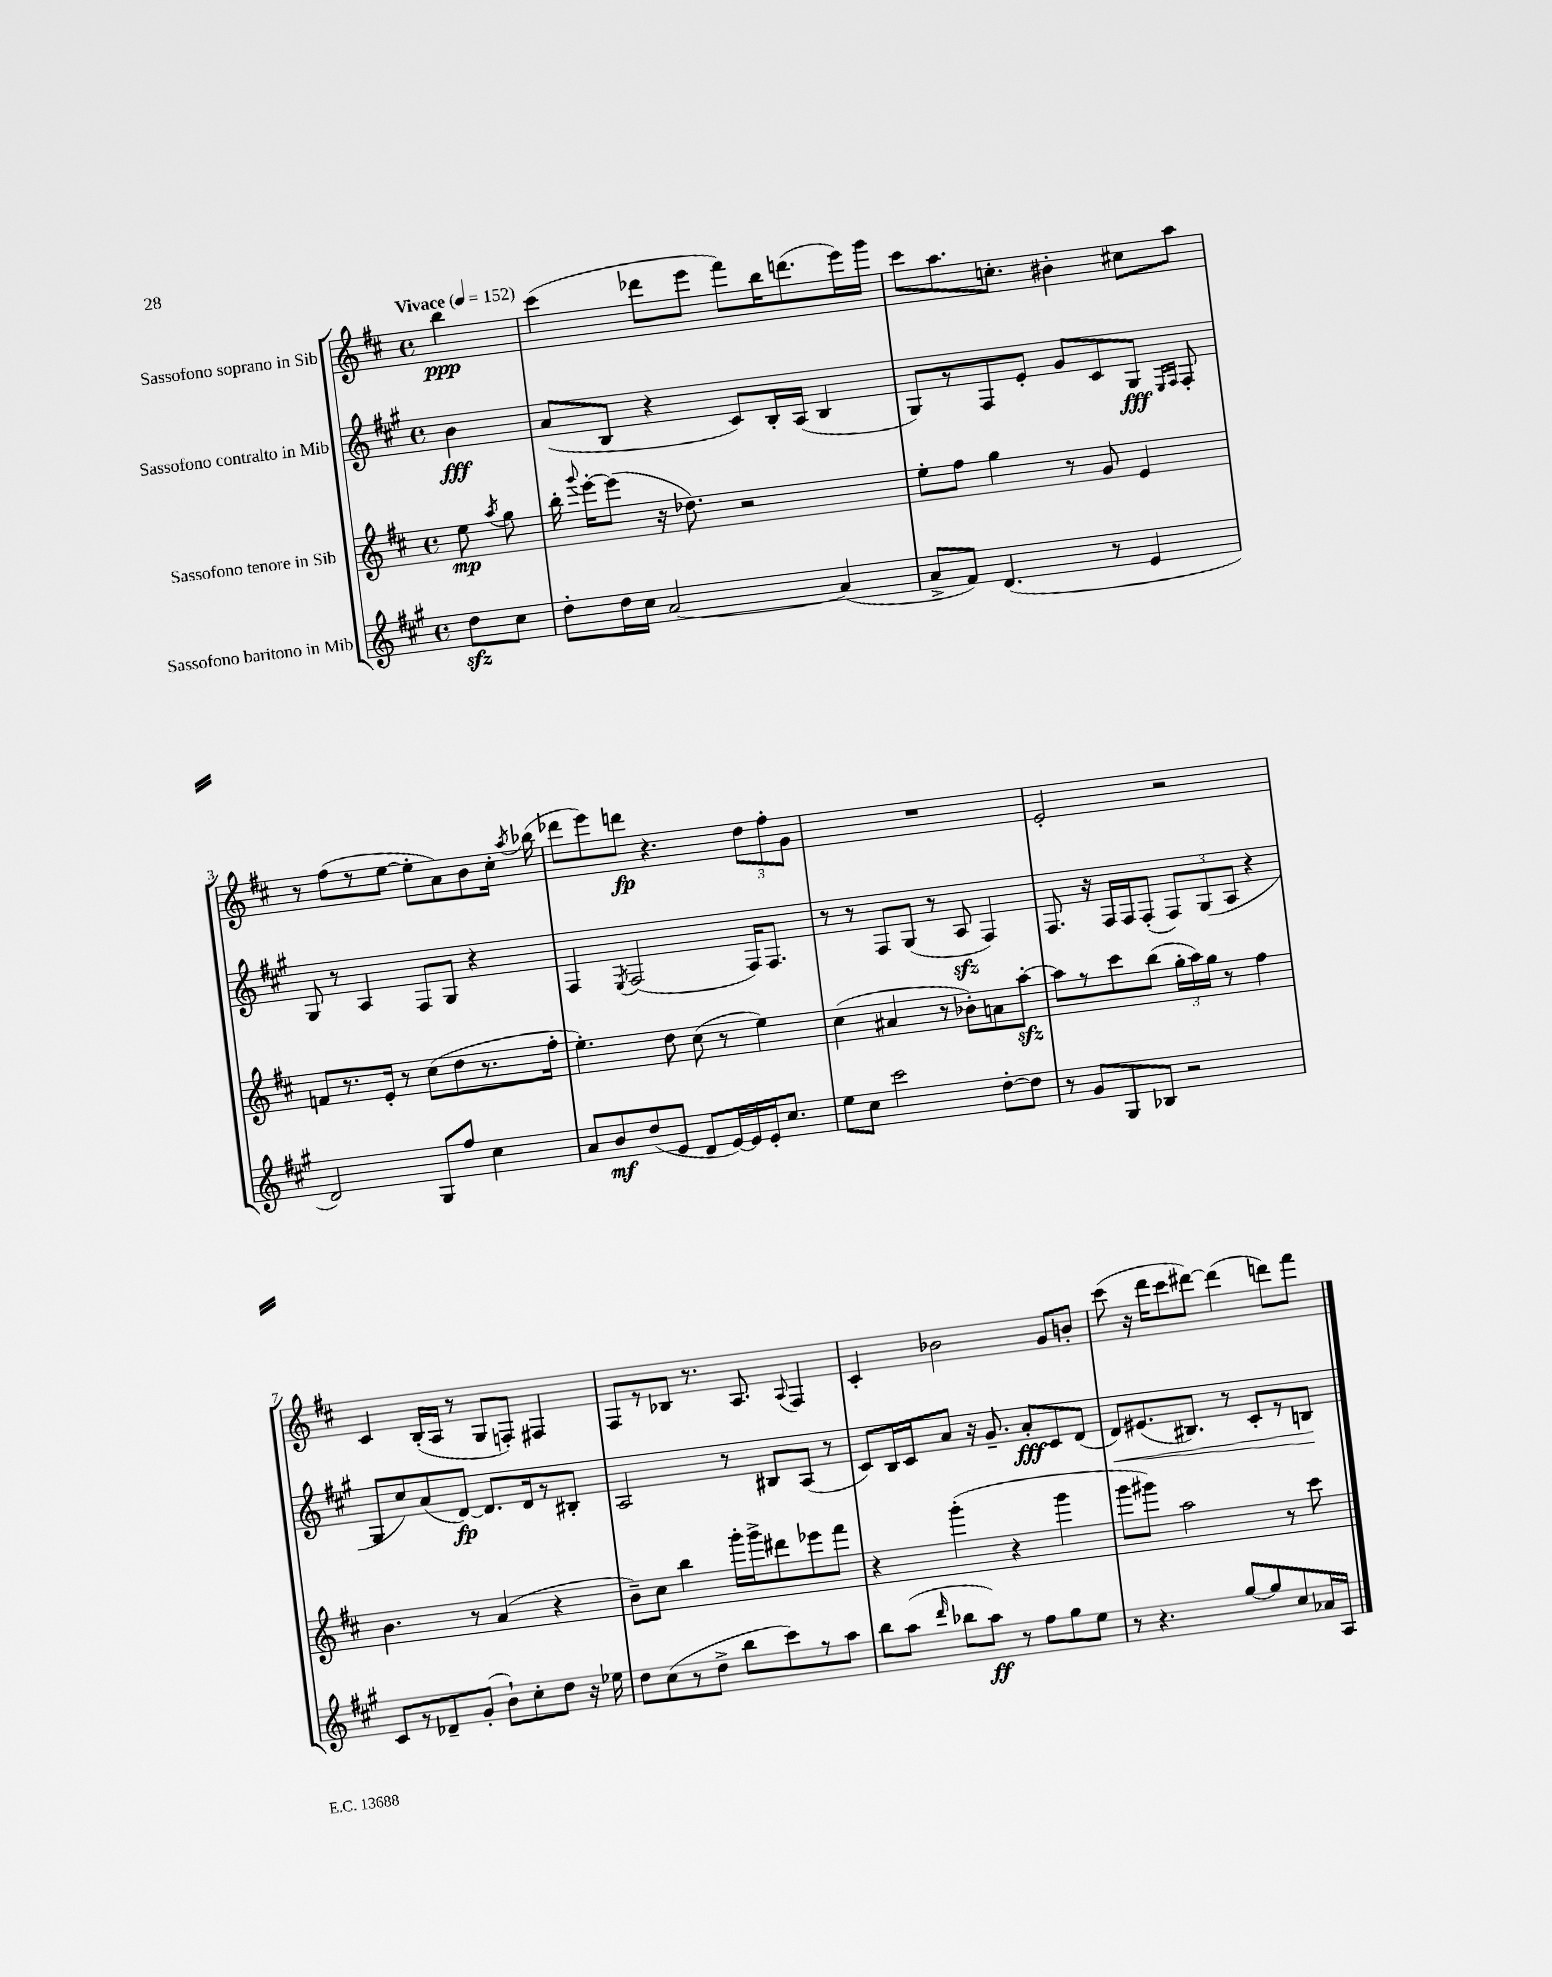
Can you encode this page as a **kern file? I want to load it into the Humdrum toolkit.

**kern	**dynam	**kern	**dynam	**kern	**dynam	**kern	**dynam
*part4	*part4	*part3	*part3	*part2	*part2	*part1	*part1
*staff4	*staff4	*staff3	*staff3	*staff2	*staff2	*staff1	*staff1
*I"Sassofono baritono in Mib	*	*I"Sassofono tenore in Sib	*	*I"Sassofono contralto in Mib	*	*I"Sassofono soprano in Sib	*
*clefG2	*	*clefG2	*	*clefG2	*	*clefG2	*
*k[f#c#g#]	*	*k[f#c#]	*	*k[f#c#g#]	*	*k[f#c#]	*
*M4/4	*	*M4/4	*	*M4/4	*	*M4/4	*
*met(c)	*	*met(c)	*	*met(c)	*	*met(c)	*
*MM152	*	*MM152	*	*MM152	*	*MM152	*
=	=	=	=	=	=	=	=
!	!	!	!	!	!	!LO:TX:a:B:t=Vivace	!
8ddzz\L	.	8ee\	mp	4b\	fff	4bb\	ppp
.	.	8qaa/	.	.	.	.	.
8cc#\J	.	8gg\	.	.	.	.	.
=1	=1	=1	=1	=1	=1	=1	=1
8dd'\L	.	16bb'\	.	(8a/L	.	(4ccc#\	.
.	.	8qqggg/	.	.	.	.	.
.	.	[16eee'\KL	.	.	.	.	.
16dd\L	.	(8eee\J]	.	8B/J	.	.	.
16cc#\JJ	.	.	.	.	.	.	.
[2a/	.	16r	.	4r	.	8ddd-X\L	.
.	.	8.dd-X\)	.	.	.	.	.
.	.	.	.	.	.	8eee\J	.
.	.	2r	.	8c#/L)	.	8fff#\L)	.
.	.	.	.	16B'/L	.	16bb\K	.
.	.	.	.	(16A/JJ	.	(8.dddn\	.
(4a/]	.	.	.	4B/	.	.	.
.	.	.	.	.	.	16eee\L)	.
.	.	.	.	.	.	16ggg\JJ	.
=2	=2	=2	=2	=2	=2	=2	=2
8a^/L	.	8ee'\L	.	8G#/L)	.	8ccc#\L	.
8f#/J)	.	8ff#\J	.	8r	.	8.aa\	.
(4.d/	.	4gg\	.	8F#/	.	.	.
.	.	.	.	.	.	8.ccn'\J	.
.	.	.	.	8e'/J	.	.	.
.	.	8r	.	8g#/L	.	4b#X'\	.
8r	.	8g/	.	8c#/	.	.	.
4e/	.	4e/	.	8G#/J	fff	8cc#X\L	.
.	.	.	.	16qqE/LL	.	.	.
.	.	.	.	16qqF#/JJ	.	.	.
.	.	.	.	8F#'/	.	8aa\J	.
!!LO:LB:g=z
=3	=3	=3	=3	=3	=3	=3	=3
2d/)	.	8fn/L	.	8G#/	.	8r	.
.	.	8.r	.	8r	.	(8ff#\L	.
.	.	.	.	4A/	.	8r	.
.	.	16e'/Jk	.	.	.	.	.
.	.	8r	.	.	.	[8ee\J	.
8G#/L	.	(8cc#\L	.	8F#/L	.	8ee'\L]	.
8ff#/J	.	8dd\	.	8G#/J	.	8a\)	.
4cc#\	.	8.r	.	4r	.	8b\	.
.	.	.	.	.	.	16cc#'\Jk	.
.	.	.	.	.	.	8qaa/	.
.	.	16ff#'\Jk	.	.	.	(16bb-X\	.
=4	=4	=4	=4	=4	=4	=4	=4
8a/L	.	4.ee'\)	.	4F#/	.	8ddd-X\L	.
8b/	mf	.	.	.	.	8eee\)	.
.	.	.	.	8qE/	.	.	.
(8dd/	.	.	.	(2F#/	.	8dddn\J	fp
8e/J	.	8dd\	.	.	.	4.r	.
8d/L	.	(8cc#\	.	.	.	.	.
[16e/L)	.	8r	.	.	.	.	.
16e/]	.	.	.	.	.	.	.
16e'/J	.	4ee\)	.	16F#/KL)	.	12dd\L	.
8.cc#/J	.	.	.	8.F#/J	.	.	.
.	.	.	.	.	.	12ff#'\	.
.	.	.	.	.	.	12g\J	.
=5	=5	=5	=5	=5	=5	=5	=5
8ee\L	.	(4cc#\	.	8r	.	1r	.
8cc#\J	.	.	.	8r	.	.	.
2ccc#\	.	4a#X/	.	8F#/L	.	.	.
.	.	.	.	(8G#/J	.	.	.
.	.	8r	.	8r	.	.	.
.	.	8b-X'\L)	.	8Azz/	.	.	.
[8dd'\L	.	8an\	.	4F#/)	.	.	.
8dd\J]	.	[8aazz'\J	.	.	.	.	.
=6	=6	=6	=6	=6	=6	=6	=6
8r	.	8aa\L]	.	8.F#/	.	2e'/	.
8g#/L	.	8r	.	.	.	.	.
.	.	.	.	16r	.	.	.
8G#/	.	8ccc#\	.	16F#/LL	.	.	.
.	.	.	.	16F#/J	.	.	.
8B-X/J	.	(8bb\J	.	(8F#'/J	.	.	.
2r	.	24gg'\LL	.	12F#/L)	.	2r	.
.	.	24aa\)	.	.	.	.	.
.	.	24gg\JJ	.	(12G#/	.	.	.
.	.	8r	.	.	.	.	.
.	.	.	.	12A/J	.	.	.
.	.	4ff#\	.	4r	.	.	.
!!LO:LB:g=z
=7	=7	=7	=7	=7	=7	=7	=7
8c#/L	.	4.b\	.	8G#/L	.	4c#/	.
8r	.	.	.	8cc#/)	.	.	.
8d-X~/	.	.	.	(8a/	.	(16B'/LL	.
.	.	.	.	.	.	16A/JJ	.
(8g#'/J	.	8r	.	[8d/J)	fp	8r	.
8b`\L)	.	(4a/	.	8.d/L]	.	8G/L	.
8cc#'\	.	.	.	.	.	8Fn'/J)	.
.	.	.	.	16d/k	.	.	.
8dd\J	.	4r	.	8r	.	4F#X/	.
16r	.	.	.	8B#X'/J	.	.	.
16ee-X\	.	.	.	.	.	.	.
=8	=8	=8	=8	=8	=8	=8	=8
8dd\L	.	8b~\L)	.	2A/	.	8F#/L	.
(8cc#\	.	8cc#\J	.	.	.	8r	.
8r	.	4bb\	.	.	.	8B-X/J	.
8dd^\J	.	.	.	.	.	8.r	.
8bb\L	.	16ggg'\LL	.	8r	.	.	.
.	.	16ggg^\J	.	.	.	8.A/	.
8ccc#\)	.	8ddd#X\	.	8B#X/L	.	.	.
.	.	.	.	.	.	8qqA/	.
8r	.	8eee-X\	.	(8A/J	.	4F#/	.
8aa\J	.	8fff#\J	.	8r	.	.	.
=9	=9	=9	=9	=9	=9	=9	=9
8bb\L	.	4r	.	8c#/L)	.	4c#'/	.
(8aa\J	.	.	.	16B/L	.	.	.
.	.	.	.	16c#/J	.	.	.
16qqddd/	.	.	.	.	.	.	.
8bb-X\L	.	(4ggg'\	.	8a/J	.	2b-X\	.
8aa\J)	ff	.	.	16r	.	.	.
.	.	.	.	8.g#~/	.	.	.
8r	.	4r	.	.	.	.	.
8ff#\L	.	.	.	8a'/L	fff	.	.
8gg#\	.	4ggg\	.	8c#/	.	8g/L	.
8ee\J	.	.	.	(8d/J	.	8bn'/J	.
=10	=10	=10	=10	=10	=10	=10	=10
!	!	!	!	!	!LO:HP:b	!	!
8r	.	8ggg\L	.	8d/L)	<	(8ccc#\	.
4.r	.	8ggg#X\J)	.	(8.e#X/	.	16r	.
.	.	.	.	.	.	16ddd\KL	.
.	.	2aa\	.	.	.	8ccc#\	.
.	.	.	.	8.B#X/J)	.	.	.
.	.	.	.	.	.	[8ddd#X\J)	.
[8gg#/L	.	.	.	8r	.	(4ddd#\]	.
8gg#/]	.	.	.	8c#'/L	.	.	.
8cc#/	.	8r	.	8r	.	8dddn\L)	.
16a-X/L	.	8ccc#\	.	8Bn/J	.	8fff#\J	.
16A/JJ	.	.	.	.	.	.	.
.	.	.	.	.	[	.	.
==	==	==	==	==	==	==	==
*-	*-	*-	*-	*-	*-	*-	*-
